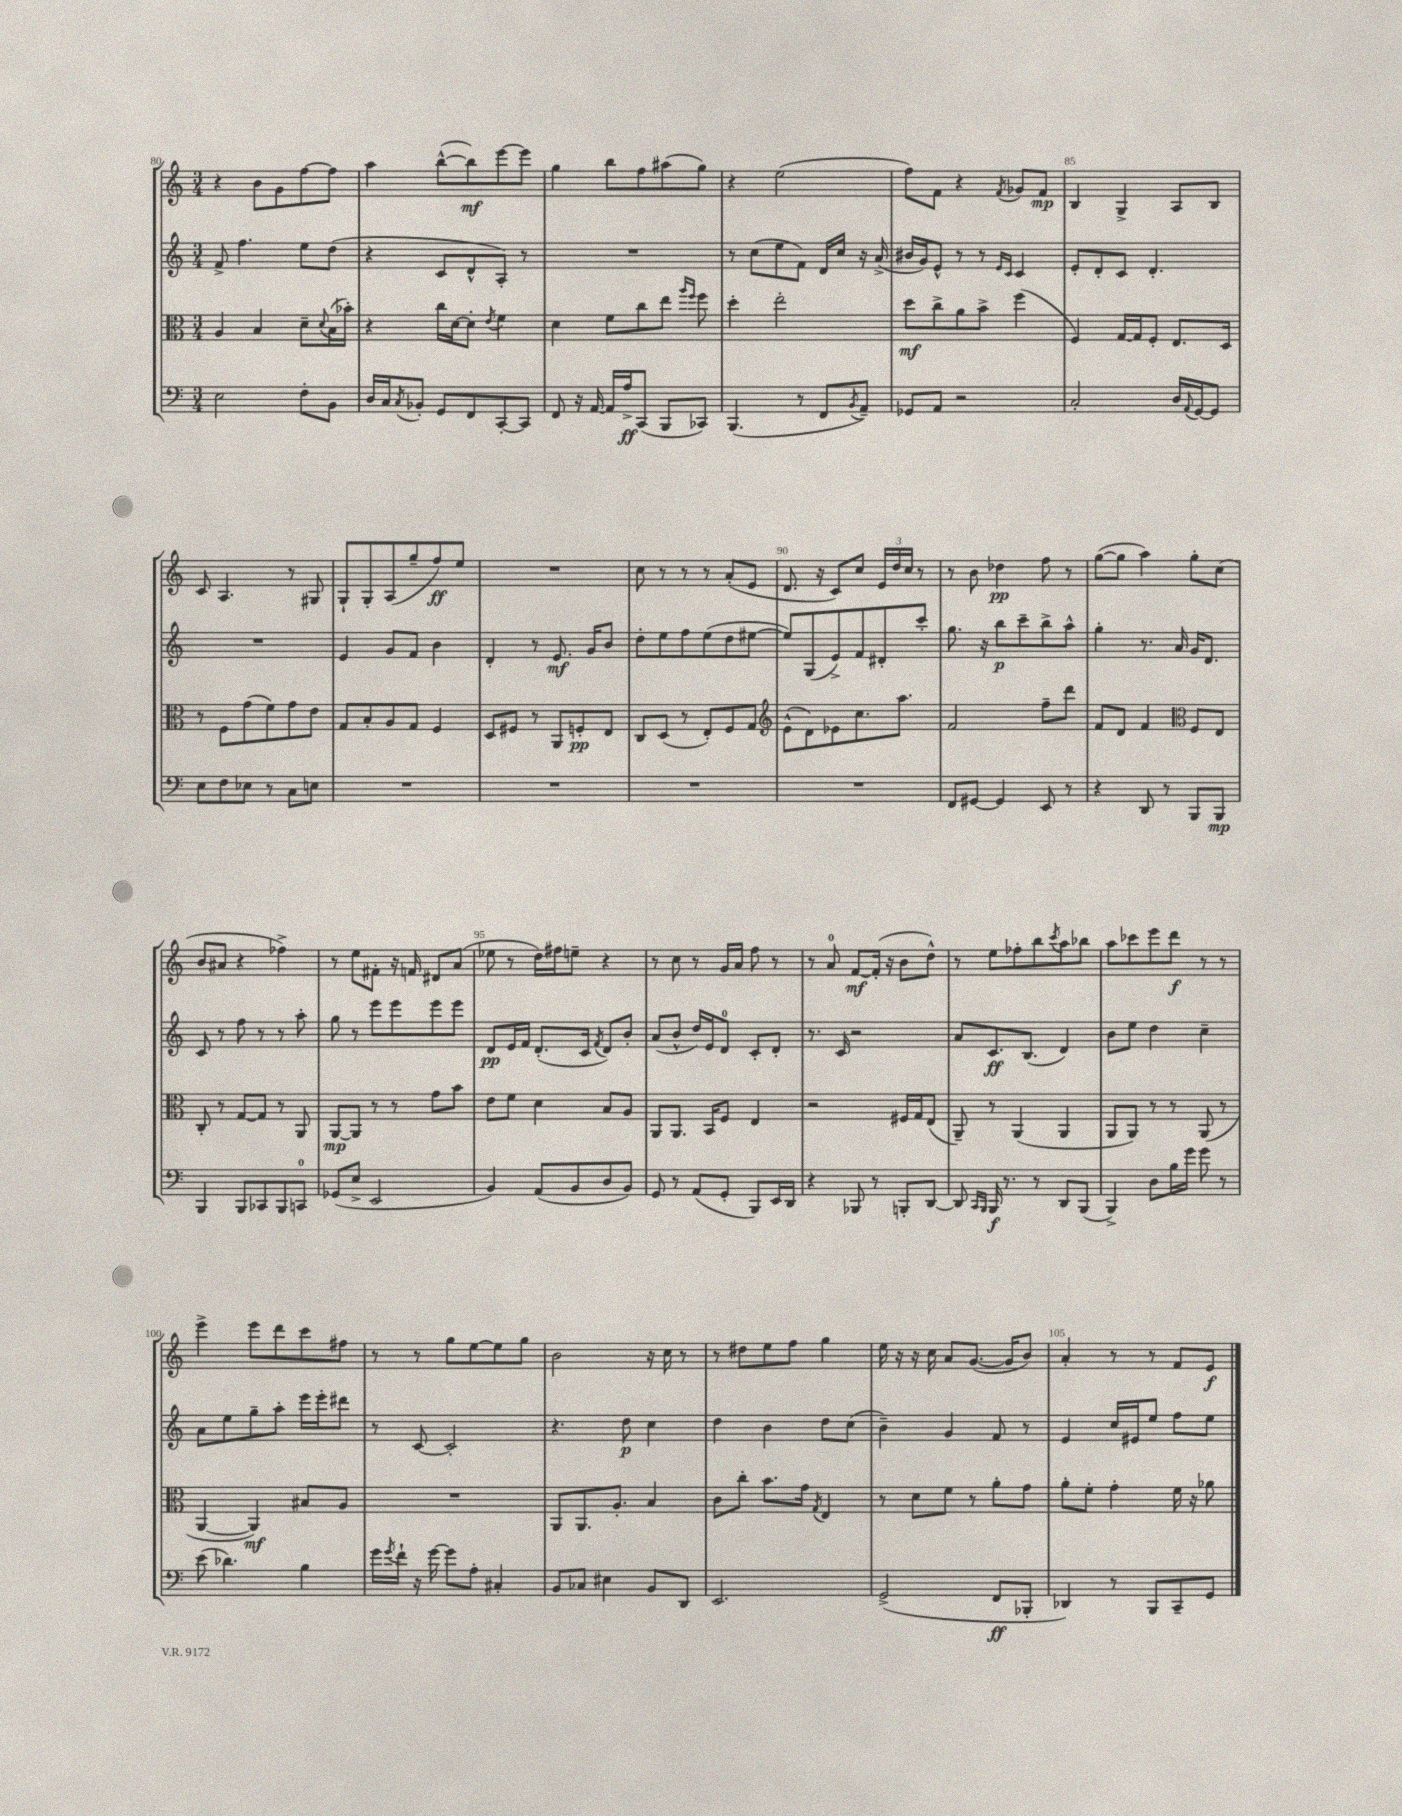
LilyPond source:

<<
\new StaffGroup <<
\new Staff = "s0" {
    \clef treble \key c \major \numericTimeSignature \time 3/4
    r4 b'8 g'8 f''8~ f''8 |
    a''4 b''8~-^( b''8\mf) e'''8~ e'''8 |
    g''4 b''8 f''8 ais''8( g''8) |
    r4 e''2( |
    f''8) f'8 r4 \acciaccatura { f'8 } ges'8 f'8\mp |
    b4 g4-> a8 b8 |
    c'8 a4. r8 gis8 |
    g8-! g8-. a8( g''8-- f''8\ff) e''8 |
    R2. |
    c''8 r8 r8 r8 a'8-.( e'8 |
    d'8. r16 c'8) c''8 \tuplet 3/2 { e'16 d''16 c''16 } r8 |
    r8 b'8 des''4\pp f''8 r8 |
    g''8~( g''8 a''4) g''8-. c''8( |
    b'8 ais'8 r4 fes''4->) |
    r8 e''8 fis'8-. r16 f'16 dis'8 a'8( |
    ees''8 r8 d''16) fis''16 e''8-- r4 |
    r8 c''8 r8 g'16 a'16 f''8 r8 |
    r8 a'8-0 f'8~\mf f'16-.( r16 b'8 d''8-^) |
    r8 e''8 fes''8-. b''8 \acciaccatura { c'''8 } a''8 bes''8 |
    a''8 ces'''8 e'''8 d'''8\f r8 r8 |
    e'''4-> e'''8 d'''8 c'''8 fis''8 |
    r8 r8 g''8 e''8~ e''8 g''8 |
    b'2 r16 c''16 r8 |
    r8 dis''8 e''8 f''8 g''4 |
    e''16 r16 r16 c''16 a'8 g'8.~( g'16 b'8) |
    a'4-. r8 r8 f'8 e'8\f \bar "|." |
}
\new Staff = "s1" {
    \clef treble \key c \major \numericTimeSignature \time 3/4
    f'8-> f''4. e''8 d''8( |
    r4 c'8 d'8-^ a8-.) r8 |
    R2. |
    r8 c''8( e''8 f'8) d'16 c''16 r16 a'16->( |
    bis'16 g'16) e'8-^ r8 r8 \grace { e'16 c'16 } c'4 |
    e'8-. d'8-. c'8 d'4.-. |
    R2. |
    e'4 g'8 f'8 b'4 |
    d'4-. r8 e'8.\mf g'16 b'8 |
    d''8-. e''8 f''8 e''8( d''8 eis''8~ |
    eis''8) g8( e'8->) f'8 dis'8-. c'''8-. |
    g''8. r16 b''8\p c'''8-- b''8-> a''8-^ |
    g''4-. r8. a'16 g'16 d'8. |
    c'8 r8 f''8 r8 r8 a''8-. |
    g''8 r8 e'''8 e'''8 e'''8 e'''8 |
    d'8\pp e'16 f'16 d'8.-.( c'16 \acciaccatura { f'8 } d'8) b'8-. |
    a'8( b'8-^ d''16) e'16 d'8-0 c'8-. d'8-. |
    r8. c'16 r2 |
    a'8 c'8.\ff b8.( d'4) |
    b'8 e''8 d''4 c''4-- |
    a'8 e''8 g''8-- a''8-. e'''16 e'''16-. dis'''8 |
    r8 c'8~ c'2-. |
    r4. d''8\p c''4 |
    d''4 b'4 d''8 c''8( |
    b'4--) g'4 f'8 r8 |
    e'4 c''16 eis'16 e''8 f''8 e''8 \bar "|." |
}
\new Staff = "s2" {
    \clef alto \key c \major \numericTimeSignature \time 3/4
    a4 b4 d'8-- \appoggiatura { d'8 } b16( bes'16-.) |
    r4 c''16 d'16~ d'8-. \acciaccatura { e'8 } f'4 |
    d'4 f'8 c''8 e''8 \grace { a''16 f''16 } f''8 |
    d''4-. e''2-. |
    d''8\mf c''8-> a'8 b'8-> f''4( |
    f4) g16~ g16 f8-. e8. d16 |
    r8 f8 g'8( f'8) g'8 e'8 |
    g8 b8-. a8 g8 f4 |
    d8 fis8 r8 a,8 f8-.\pp e8 |
    c8 d8( r8 e8-.) f8 g8 |
    \clef treble e'8-^( d'8) ees'8 c''8. a''8. |
    f'2 f''8-- d'''8 |
    f'8 d'8 f'4 \clef alto f8 e8 |
    c8-. r8 g8~ g8 r8 a,8 |
    a,8~\mp a,8 r8 r8 g'8 b'8 |
    e'8 f'8 d'4 b8 a8 |
    a,8 a,8. b,16 f8 e4 |
    r2 fis16 g16 e8( |
    a,8--) r8 a,4( a,4 |
    a,8 a,8) r8 r8 a,8( r8 |
    a,4~ a,4\mf) bis8 a8 |
    R2. |
    a,8 a,8. a8.-. b4 |
    c'8 c''8-. b'8. g'16 \acciaccatura { g8 } e4 |
    r8 d'8 f'8 r8 a'8-. g'8 |
    a'8-. f'8-. g'4-. f'16 r16 aes'8 \bar "|." |
}
\new Staff = "s3" {
    \clef bass \key c \major \numericTimeSignature \time 3/4
    e2 f8-. b,8 |
    d16 c16 \acciaccatura { c8 } bes,8-. g,8 f,8 c,8~-. c,8 |
    f,8 r16 a,16~ a,16 a16->\ff c,8( b,,8 ces,8) |
    b,,4.( r8 f,8 \acciaccatura { b,8 } a,8--) |
    ges,8 a,8 r2 |
    c2-. d16 \appoggiatura { a,8 } g,16~ g,8 |
    e8 f8 ees8 r8 c8 e8 |
    R2. |
    R2. |
    R2. |
    R2. |
    f,8 gis,8~ gis,4 e,8 r8 |
    r4 d,8 r8 b,,8 b,,8\mp |
    b,,4 b,,8 ces,8 b,,8 c,8-0 |
    ges,8( e8-> e,2 |
    b,4) a,8( b,8 d8 b,8) |
    g,8 r8 a,8( g,8-. b,,8) e,16 d,16 |
    r4 bes,,8 r8 b,,8-. d,8~ |
    d,8 \grace { c,16 b,,16 } b,,16\f r8. r8 d,8 b,,8( |
    b,,4->) d8 b16 g'16 g'8 r8 |
    e'8( des'4.) b4 |
    g'16 \acciaccatura { g'8 } f'16-! r16 g'16~ g'8 a8-. cis4-. |
    b,8 ces8 eis4 b,8 d,8 |
    e,2. |
    g,2->( f,8\ff bes,,8-. |
    des,4) r8 b,,8 c,8-- g,8 \bar "|." |
}
>>
>>
\layout { \context { \Score currentBarNumber = #80 \override BarNumber.break-visibility = ##(#f #t #t) barNumberVisibility = #(every-nth-bar-number-visible 5) } }
